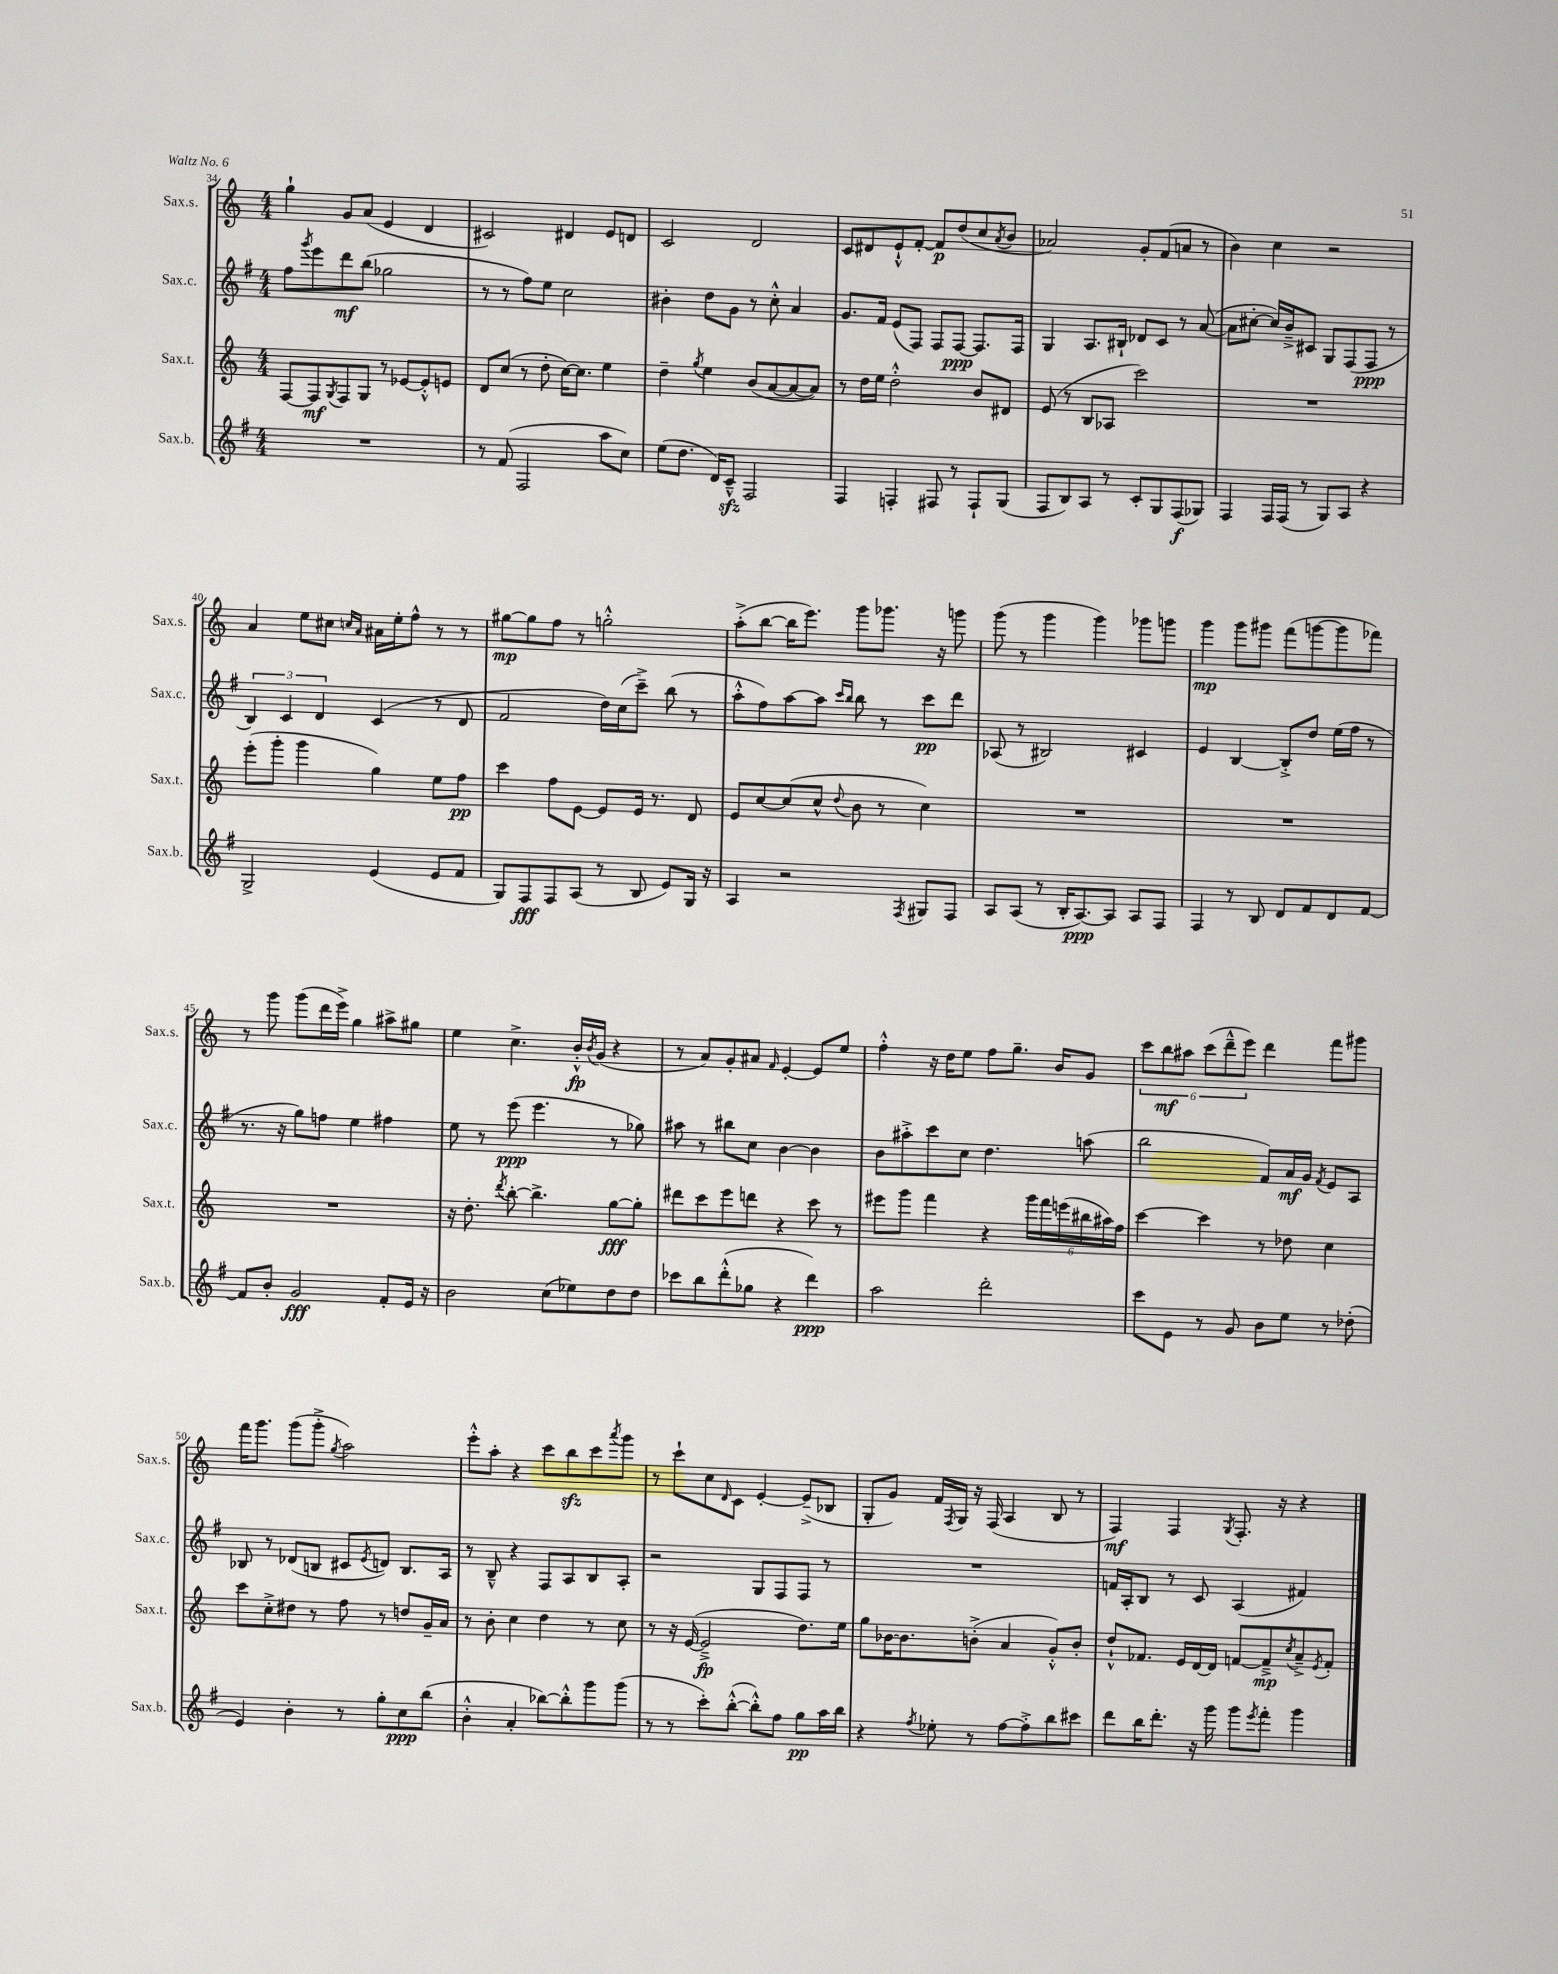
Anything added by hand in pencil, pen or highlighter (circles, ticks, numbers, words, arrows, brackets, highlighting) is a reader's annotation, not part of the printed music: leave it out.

**kern	**dynam	**kern	**dynam	**kern	**dynam	**kern	**dynam
*part4	*part4	*part3	*part3	*part2	*part2	*part1	*part1
*staff4	*staff4	*staff3	*staff3	*staff2	*staff2	*staff1	*staff1
*I"Sax.b.	*	*I"Sax.t.	*	*I"Sax.c.	*	*I"Sax.s.	*
*I'Sax.b.	*	*I'Sax.t.	*	*I'Sax.c.	*	*I'Sax.s.	*
*clefG2	*	*clefG2	*	*clefG2	*	*clefG2	*
*k[f#]	*	*k[]	*	*k[f#]	*	*k[]	*
*M4/4	*	*M4/4	*	*M4/4	*	*M4/4	*
=34	=34	=34	=34	=34	=34	=34	=34
1r	.	[8F/L	.	8ff#\L	.	4gg`\	.
.	.	.	.	8qggg/	.	.	.
.	.	8F/]	mf	8eee\	.	.	.
.	.	8qG/	.	.	.	.	.
.	.	8F/	.	8ddd\	mf	8g/L	.
.	.	8G/J	.	(8bb\J	.	(8a/J	.
.	.	8r	.	2gg-X\	.	4e/	.
.	.	[8e-X/L	.	.	.	.	.
.	.	8e-'^^/]	.	.	.	4d/	.
.	.	8en/J	.	.	.	.	.
=35	=35	=35	=35	=35	=35	=35	=35
8r	.	8d/L	.	8r	.	2c#X/)	.
(8f#/	.	(8cc/J	.	8r	.	.	.
2F#/	.	8r	.	8ff#\L)	.	.	.
.	.	8dd'\	.	8ee\J	.	.	.
.	.	[16cc\KL)	.	2cc\	.	4d#X/	.
.	.	8.cc\J]	.	.	.	.	.
8aa\L	.	4ee\	.	.	.	8e/L	.
8cc\J)	.	.	.	.	.	8dn/J	.
=36	=36	=36	=36	=36	=36	=36	=36
(8ee\L	.	4dd~\	.	4b#X'\	.	2c/	.
8.dd\J	.	.	.	.	.	.	.
.	.	8qgg/	.	.	.	.	.
.	.	4ee\	.	8dd\L	.	.	.
16d/KL)	.	.	.	.	.	.	.
8czz~^^/J	.	.	.	8g\J	.	.	.
2F#/	.	(8b/L	.	8r	.	2d/	.
.	.	[8a/	.	8cc'^^\	.	.	.
.	.	8a/_	.	4a/	.	.	.
.	.	8a/J])	.	.	.	.	.
=37	=37	=37	=37	=37	=37	=37	=37
4F#/	.	8r	.	8.g/L	.	8c/L	.
.	.	16dd\LL	.	.	.	8d#X/	.
.	.	16ee\JJ	.	16f#/Jk	.	.	.
4Fn'/	.	2dd'^^\	.	(8e/L	.	8e`^^/	.
.	.	.	.	8F#/J)	.	[8f'/J	.
8F#X/	.	.	.	8F#/L	.	8f/L]	p
8r	.	.	.	[8F#/J	ppp	(8dd/	.
8F#`/L	.	8b/L	.	8.F#/L]	.	8cc/	.
.	.	.	.	.	.	8qa/	.
(8G/J	.	8d#X/J	.	.	.	8b/J	.
.	.	.	.	16F#/Jk	.	.	.
=38	=38	=38	=38	=38	=38	=38	=38
8F#/L	.	(8e/	.	4G/	.	2a-X/)	.
8B/)	.	8r	.	.	.	.	.
8A/J	.	8B/L	.	8.A/L	.	.	.
8r	.	8A-X/J	.	.	.	.	.
.	.	.	.	16B#X`/Jk	.	.	.
8c'/L	.	2ccc\)	.	8d-X/L	.	8g'/L	.
8G/	.	.	.	8c/J	.	(8f/	.
(8F#/	f	.	.	8r	.	8an/J	.
8G-X/J)	.	.	.	([8a/	.	8r	.
=39	=39	=39	=39	=39	=39	=39	=39
4F#/	.	1r	.	8a\L]	.	4b\)	.
.	.	.	.	[8cc#X'\J	.	.	.
16F#/LL	.	.	.	16cc#/LL])	.	4cc\	.
(16F#/JJ	.	.	.	16b~^/J	.	.	.
8r	.	.	.	8c#X/J	.	.	.
8G/L)	.	.	.	8G/L	.	2r	.
8A/J	.	.	.	(8F#/	.	.	.
4r	.	.	.	8F#/J	ppp	.	.
.	.	.	.	8r	.	.	.
!!LO:LB:g=z
=40	=40	=40	=40	=40	=40	=40	=40
2G^/	.	(8eee'\L	.	6B/)	.	4a/	.
.	.	8ggg'\J	.	.	.	.	.
.	.	.	.	6c/	.	.	.
.	.	4ggg\	.	.	.	8ee\L	.
.	.	.	.	6d/	.	.	.
.	.	.	.	.	.	8cc#X\J	.
.	.	.	.	.	.	16qqccn/LL	.
.	.	.	.	.	.	16qqa/JJ	.
(4e/	.	4gg\)	.	(4c/	.	16a#X\LL	.
.	.	.	.	.	.	16ee'\J	.
.	.	.	.	.	.	8ff^^\J	.
8e/L	.	8ee\L	.	8r	.	8r	.
8f#/J	.	8ff\J	pp	8d/	.	8r	.
=41	=41	=41	=41	=41	=41	=41	=41
8G/L)	.	4ccc\	.	2f#/	.	[8gg#X\L	mp
8F#/	fff	.	.	.	.	8gg#\]	.
8F#/	.	8ff\L	.	.	.	8ff\J	.
(8A/J	.	[8e\J	.	.	.	8r	.
8r	.	8e/L]	.	16dd\LL)	.	2ggn'^^\	.
.	.	.	.	(16cc\J	.	.	.
8B/	.	16e/Jk	.	8ccc~^\J)	.	.	.
.	.	8.r	.	.	.	.	.
8e/L)	.	.	.	(8bb\	.	.	.
16G/Jk	.	8d/	.	8r	.	.	.
16r	.	.	.	.	.	.	.
=42	=42	=42	=42	=42	=42	=42	=42
4A/	.	8e/L	.	8aa'^^\L	.	(8aa'^\L	.
.	.	[8cc/	.	8ff#\)	.	[8bb\J	.
2r	.	(8cc/]	.	[8aa\	.	16bb\KL]	.
.	.	.	.	.	.	8.eee\J)	.
.	.	8cc^^/J	.	8aa\J]	.	.	.
.	.	.	.	16qqccc/LL	.	.	.
.	.	8qqdd/	.	16qqbb/JJ	.	.	.
.	.	8b\	.	8bb\	.	8ggg\L	.
.	.	8r	.	8r	.	8.ggg-X\J	.
8qF#/	.	.	.	.	.	.	.
8G#X/L	.	4cc\)	.	8ccc\L	pp	.	.
.	.	.	.	.	.	16r	.
8F#/J	.	.	.	8ddd\J	.	8gggn\	.
=43	=43	=43	=43	=43	=43	=43	=43
8A/L	.	1r	.	(8A-X/	.	(8ggg\	.
(8A/J	.	.	.	8r	.	8r	.
8r	.	.	.	2B#X/)	.	4ggg\	.
16B'/KL	.	.	.	.	.	.	.
[8.A/)	ppp	.	.	.	.	.	.
.	.	.	.	.	.	4ggg\)	.
8A/J]	.	.	.	.	.	.	.
8A/L	.	.	.	4c#X/	.	8ggg-X\L	.
8F#/J	.	.	.	.	.	8gggn\J	.
=44	=44	=44	=44	=44	=44	=44	=44
4F#/	.	1r	.	4e/	.	4ggg\	mp
8r	.	.	.	[4B/	.	8ggg\L	.
8B/	.	.	.	.	.	8ggg#X\J	.
8d/L	.	.	.	8B'^/L]	.	(8fff\L	.
8f#/	.	.	.	8dd/J	.	[8gggn\	.
8d/	.	.	.	(16ee\LL	.	8ggg\]	.
.	.	.	.	16ff#\JJ	.	.	.
[8f#/J	.	.	.	8r	.	8fff-X\J)	.
!!LO:LB:g=z
=45	=45	=45	=45	=45	=45	=45	=45
8f#/L]	.	1r	.	8.r	.	8r	.
8b'/J	.	.	.	.	.	8ggg\	.
.	.	.	.	16r	.	.	.
2g/	fff	.	.	8gg\L)	.	(8ggg\L	.
.	.	.	.	8ffn\J	.	16ddd\L	.
.	.	.	.	.	.	16eee^\JJ)	.
.	.	.	.	4ee\	.	4gg\	.
8f#'/L	.	.	.	4ff#X\	.	8aa#X^\L	.
16e/Jk	.	.	.	.	.	8gg#X\J	.
16r	.	.	.	.	.	.	.
=46	=46	=46	=46	=46	=46	=46	=46
2b\	.	16r	.	8ee\	.	4ee\	.
.	.	8.dd'\	.	.	.	.	.
.	.	.	.	8r	.	.	.
.	.	8qddd/	.	.	.	.	.
.	.	[8bb'\	.	(8eee\	ppp	4.cc^\	.
.	.	4.bb^\]	.	4.eee\	.	.	.
(8cc\L	.	.	.	.	.	.	.
8ee-X\)	.	.	.	.	.	16b'^^/LL	fp
.	.	.	.	.	.	8qb/	.
.	.	.	.	.	.	(16g/JJ	.
8dd\	.	[8gg\L	fff	8r	.	4r	.
8dd\J	.	8gg'\J]	.	8gg-X\)	.	.	.
=47	=47	=47	=47	=47	=47	=47	=47
8ccc-X\L	.	8ddd#X\L	.	8aa#X\	.	8r	.
8bb\	.	8ccc\	.	8r	.	8a/L)	.
(8ddd'^^\	.	8eee\	.	8bb#X\L	.	8g'/	.
8gg-X\J	.	8dddn\J	.	8cc\J	.	8a#X/J	.
.	.	.	.	.	.	16qqf/	.
4r	.	4r	.	[4b\	.	[4e'/	.
4ddd\)	ppp	8ccc\	.	4b\]	.	8e/L]	.
.	.	8r	.	.	.	8ee/J	.
=48	=48	=48	=48	=48	=48	=48	=48
2aa\	.	8eee#X\L	.	8b\L	.	4ff'^^\	.
.	.	8ggg\J	.	8aa#X'^\	.	.	.
.	.	4fff\	.	8ccc\	.	16r	.
.	.	.	.	.	.	16dd\KL	.
.	.	.	.	8cc\J	.	8ee\J	.
2ddd'\	.	4r	.	4.dd\	.	8ff\L	.
.	.	.	.	.	.	8.gg~\J	.
.	.	24ggg\LL	.	.	.	.	.
.	.	24fff\	.	.	.	.	.
.	.	.	.	.	.	16b/KL	.
.	.	(24eeen\	.	.	.	.	.
.	.	24bb#X\	.	(8aan\	.	8g/J	.
.	.	24aa#X\)	.	.	.	.	.
.	.	24ff\JJ	.	.	.	.	.
=49	=49	=49	=49	=49	=49	=49	=49
8ccc\L	.	[4ccc\	.	2bb\	.	12ccc\L	.
.	.	.	.	.	.	12bb\	mf
8e\J	.	.	.	.	.	.	.
.	.	.	.	.	.	12aa#X\J	.
8r	.	4ccc\]	.	.	.	(12ccc\L	.
.	.	.	.	.	.	12ddd~^^\	.
8g/	.	.	.	.	.	.	.
.	.	.	.	.	.	12eee\J)	.
8b\L	.	8r	.	8f#/L)	.	4ddd\	.
8ee\J	.	8dd-X\	.	16a/L	mf	.	.
.	.	.	.	16g/JJ	.	.	.
.	.	.	.	8qf#/	.	.	.
8r	.	4cc\	.	8e/L	.	8fff\L	.
(8dd-X'\	.	.	.	8A/J	.	8ggg#X\J	.
!!LO:LB:g=z
=50	=50	=50	=50	=50	=50	=50	=50
4e/)	.	8ccc\L	.	8B-X/	.	16fff\KL	.
.	.	.	.	.	.	8.ggg\J	.
.	.	8cc'^\	.	8r	.	.	.
4b'\	.	8dd#X\J	.	(8d-X/L	.	(8ggg\L	.
.	.	8r	.	8Bn/J	.	8ggg'^\J	.
.	.	.	.	.	.	8qgg/	.
8r	.	8ff\	.	8c#X/L	.	2aa\)	.
.	.	.	.	8qe/	.	.	.
8gg'\L	.	8r	.	8dn/J)	.	.	.
8cc\	ppp	8ddn/L	.	8.B/L	.	.	.
(8bb\J	.	16g~/L	.	.	.	.	.
.	.	16a/JJ	.	16A/Jk	.	.	.
=51	=51	=51	=51	=51	=51	=51	=51
4b'^^\	.	8r	.	8r	.	8eee'^^\L	.
.	.	8b'\	.	8B~^^/	.	8aa'\J	.
4a'/	.	4cc\	.	4r	.	4r	.
[8bb-X\L)	.	4dd\	.	8F#/L	.	8ccc\L	.
8bb-'^^\]	.	.	.	8A/	.	8bbzz\	.
8ggg\	.	8r	.	8B/	.	8ccc\	.
.	.	.	.	.	.	8qaaa/	.
(8ggg\J	.	8cc\	.	8A'/J	.	8ggg\J	.
=52	=52	=52	=52	=52	=52	=52	=52
8r	.	8r	.	2r	.	8r	.
8r	.	16r	.	.	.	8ccc`\L	.
.	.	([16e/	.	.	.	.	.
8ccc'\L)	.	2e~^/]	fp	.	.	8cc\	.
.	.	.	.	.	.	16qqd/	.
([8bb'^^\J	.	.	.	.	.	8c\J	.
8bb'^^\L])	.	.	.	8G/L	.	[4e'/	.
8ff#\J	.	.	.	8F#/	.	.	.
8gg\L	pp	8.dd\L)	.	8F#/J	.	(8e~^/L]	.
16aa\L	.	.	.	8r	.	8B-X/J	.
16bb\JJ	.	16ee\Jk	.	.	.	.	.
=53	=53	=53	=53	=53	=53	=53	=53
4r	.	8gg\L	.	1r	.	8G'/L	.
.	.	[16b-X\K	.	.	.	8g/J)	.
.	.	8.b-\]	.	.	.	.	.
8qff#/	.	.	.	.	.	.	.
8ee-X'\	.	.	.	.	.	16f/LL	.
.	.	.	.	.	.	8qF/	.
.	.	.	.	.	.	16G/JJ	.
8r	.	(8bn'^\J	.	.	.	16r	.
.	.	.	.	.	.	(16F/	.
[8ff#\L	.	4a/	.	.	.	4A/	.
8ff#'^\]	.	.	.	.	.	.	.
8bb\	.	8g'^^/L)	.	.	.	8B/	.
8ccc#X\J	.	8b'/J	.	.	.	8r	.
=54	=54	=54	=54	=54	=54	=54	=54
8ddd\L	.	8dd`^^/L	.	16fn/LL	.	4F/)	mf
.	.	.	.	16A'/J	.	.	.
16bb\K	.	8.f-X/J	.	8B/J	.	.	.
8.ddd'\J	.	.	.	.	.	.	.
.	.	.	.	8r	.	4F/	.
.	.	16e/LL	.	.	.	.	.
16r	.	[16d/	.	8c/	.	.	.
16ggg\	.	16d/JJ]	.	.	.	.	.
.	.	.	.	.	.	8qG/	.
8ggg\L	.	[8fn/L	.	(4A/	.	8.F'/	.
8qeee/	.	.	.	.	.	.	.
8fff#'\J	.	8f~^/]	mp	.	.	.	.
.	.	.	.	.	.	16r	.
.	.	8qcc/	.	.	.	.	.
4ggg\	.	8a~^/	.	4f#X/)	.	4r	.
.	.	8qe/	.	.	.	.	.
.	.	8f'/J	.	.	.	.	.
==	==	==	==	==	==	==	==
*-	*-	*-	*-	*-	*-	*-	*-
